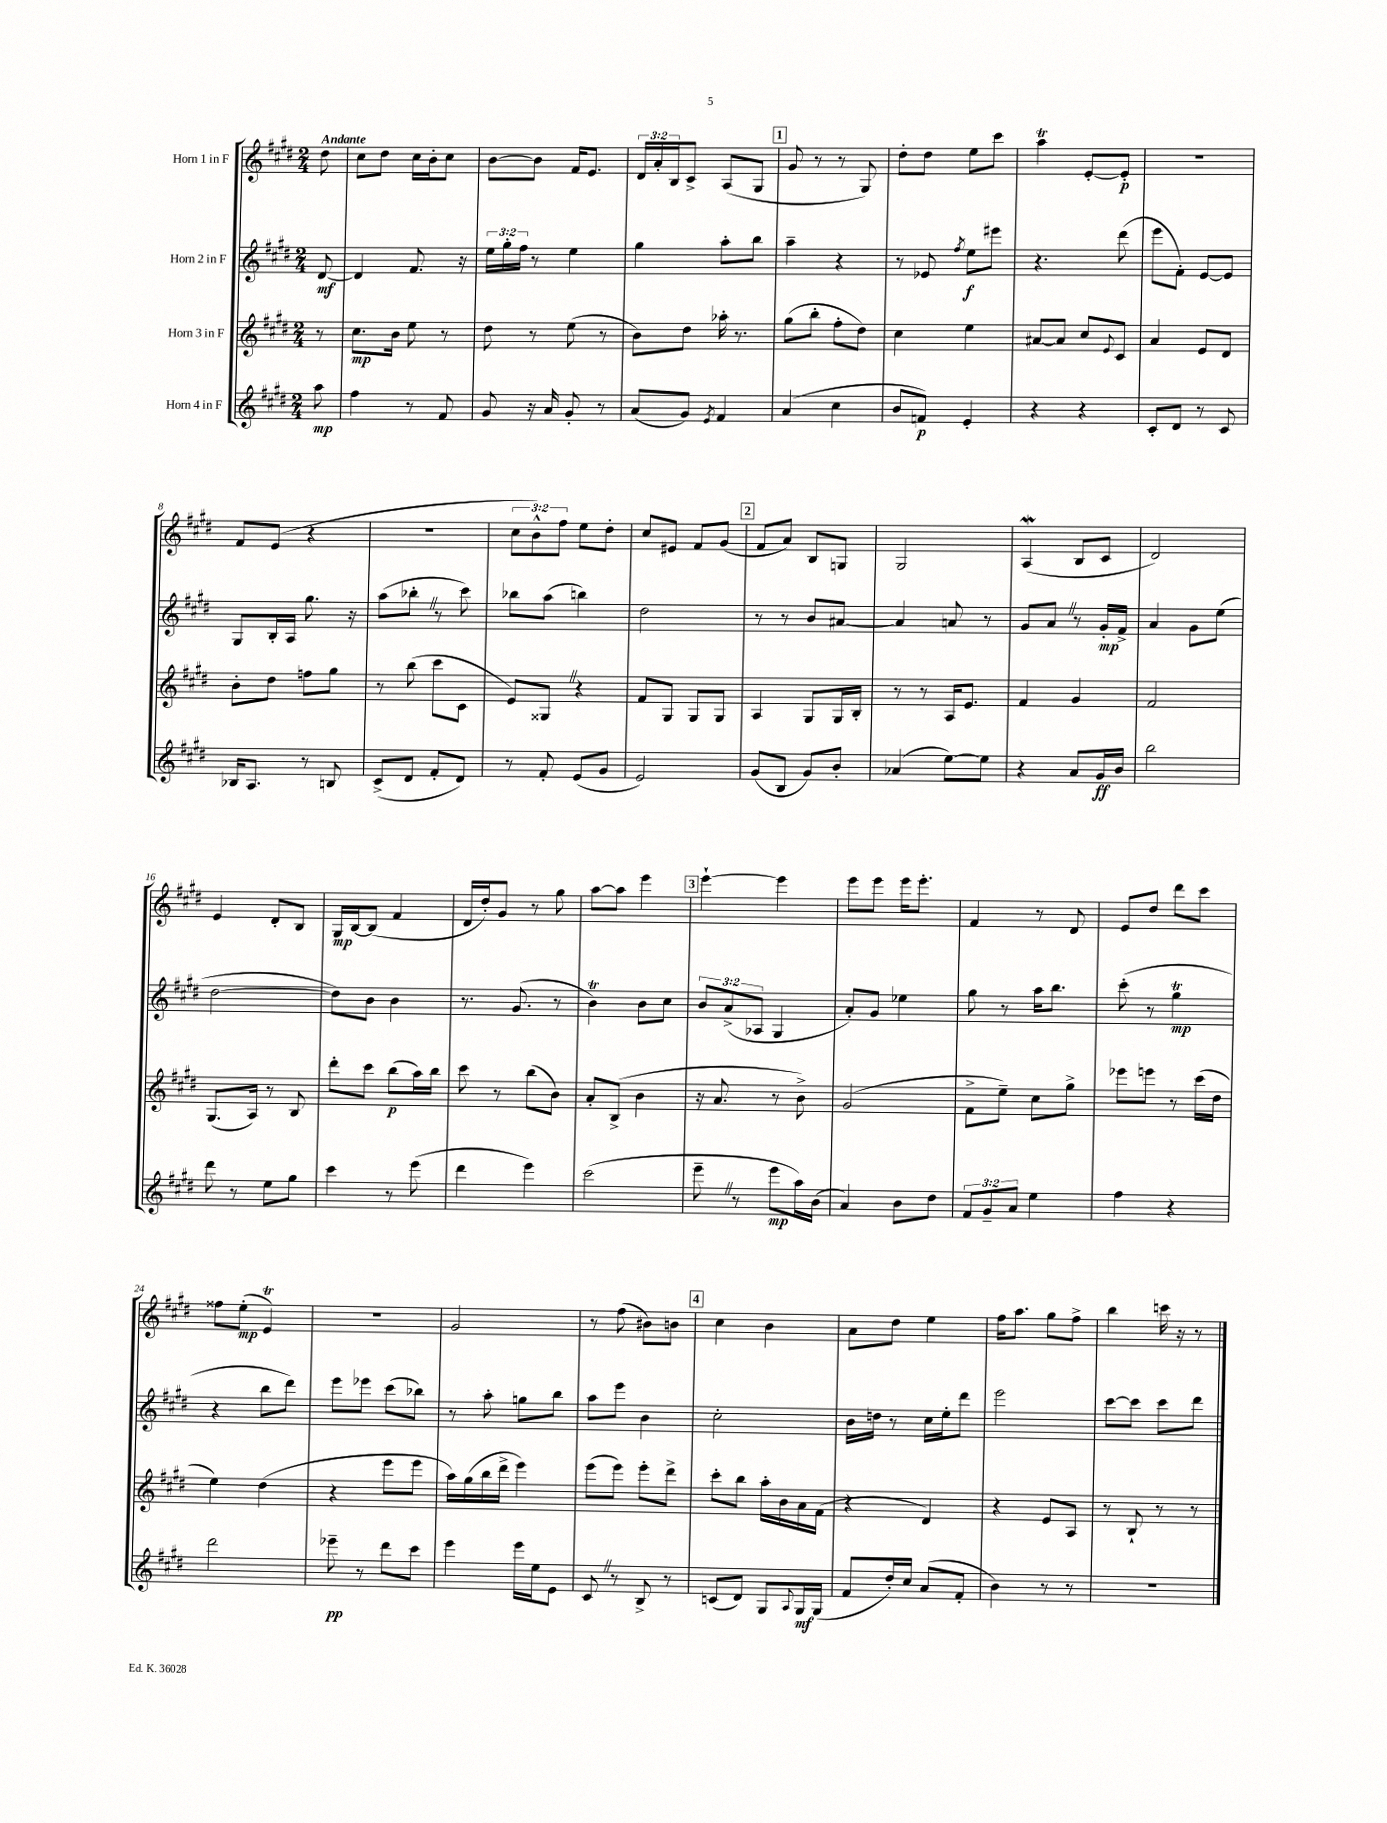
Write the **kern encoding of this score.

**kern	**kern	**kern	**kern
*staff4	*staff3	*staff2	*staff1
*clefG2	*clefG2	*clefG2	*clefG2
*k[f#c#g#d#]	*k[f#c#g#d#]	*k[f#c#g#d#]	*k[f#c#g#d#]
*M2/4	*M2/4	*M2/4	*M2/4
8aa	8r	[8d#	8dd#
=	=	=	=
4ff#	8.cc#	4d#]	8cc#
.	.	.	8dd#
.	16b	.	.
8r	8ee	8.f#	16cc#
.	.	.	16b'
8f#	8r	.	8cc#
.	.	16r	.
=	=	=	=
8g#	8dd#	24ee	[8b
.	.	24gg#'	.
.	.	24ff#	.
16r	8r	8r	8b]
16a	.	.	.
8g#'	(8ee	4ee	16f#
.	.	.	8.e
8r	8r	.	.
=	=	=	=
(8a	8b)	4gg#	24d#
.	.	.	24a'
.	.	.	24B
8g#)	8dd#	.	8c#^
8qe	.	.	.
4f#	16aa-'	8aa'	(8A
.	8.r	.	.
.	.	8bb	8G#
=	=	=	=
(4a	(8gg#	4aa~	8g#
.	8bb'	.	8r
4cc#	8ff#'	4r	8r
.	8dd#)	.	8G#)
=	=	=	=
8b	4cc#	8r	8dd#'
8f)	.	8e-	8dd#
.	.	8qff#	.
4e'	4ee	8ee	8ee
.	.	8eee#	8ccc#
=	=	=	=
4r	[8a#	4.r	4aa
.	8a#]	.	.
4r	8cc#	.	[8e'
.	8qqe	.	.
.	8c#	(8ddd#	8e']
=	=	=	=
8c#'	4a	8eee	2r
8d#	.	8f#')	.
8r	8e	[8e	.
8c#	8d#	8e]	.
=	=	=	=
16B-	8b'	8G#	8f#
8.A	.	.	.
.	8dd#	16B'	(8e
.	.	16A	.
8r	8ff	8.gg#	4r
8B	8gg#	.	.
.	.	16r	.
=	=	=	=
(8c#^	8r	(8aa	2r
8d#	(8bb	8bb-'	.
8f#'	8ccc#	8r	.
8d#)	8c#	8ccc#)	.
=	=	=	=
8r	8e)	8bb-	12cc#
.	.	.	12b^^)
8f#'	8G##	(8aa	.
.	.	.	12ff#
(8e	4r	4bb)	8ee
8g#	.	.	8dd#'
=	=	=	=
2e)	8f#	2dd#	8cc#
.	8G#	.	8e#
.	8G#	.	8f#
.	8G#	.	(8g#
=	=	=	=
(8g#	4A	8r	8f#
8B	.	8r	8a)
8g#)	8G#	8b	8B
8b'	16G#	[8a#	8G
.	16B'	.	.
=	=	=	=
(4a-	8r	4a#]	2G#
.	8r	.	.
[8ee)	16A	8a	.
.	8.e	.	.
8ee]	.	8r	.
=	=	=	=
4r	4f#	8g#	(4A
.	.	8a	.
8a	4g#	8r	8B
16g#	.	16g#'	8c#
16b	.	16f#^	.
=	=	=	=
2bb	2f#	4a	2d#)
.	.	8g#	.
.	.	(8ee	.
=	=	=	=
8ddd#	(8.G#	[2dd#	4e
8r	.	.	.
.	16A)	.	.
8ee	8r	.	8d#'
8gg#	8B	.	8B
=	=	=	=
4ccc#	8ddd#'	8dd#])	16G#
.	.	.	[16B
.	8ccc#	8b	(8B]
8r	(8bb	4b	4f#
(8eee	16aa)	.	.
.	16bb	.	.
=	=	=	=
4ddd#	8ccc#	8.r	16d#
.	.	.	16dd#')
.	8r	.	8g#
.	.	(8.g#	.
4eee)	(8bb	.	8r
.	8b)	8r	8gg#
=	=	=	=
(2ccc#	8a'	4b)	[8aa
.	(8B^	.	8aa]
.	4b	8b	4eee
.	.	8cc#	.
=	=	=	=
8eee~	16r	12b	[4eee`
.	8.a	.	.
.	.	(12a^	.
8r	.	.	.
.	.	12A-	.
8eee	8r	4G#	4eee]
16aa)	8b^)	.	.
(16b	.	.	.
=	=	=	=
4a)	(2g#	8a')	8eee
.	.	8g#	8eee
8b	.	4ee-	16eee
.	.	.	8.eee'
8dd#	.	.	.
=	=	=	=
12f#	8f#^	8gg#	4f#
12g#~	.	.	.
.	8ee~)	8r	.
12a	.	.	.
4ee	8cc#	16aa	8r
.	.	8.bb	.
.	8gg#^	.	8d#
=	=	=	=
4ff#	8eee-	(8ccc#'	8e
.	8eee	8r	8dd#
4r	8r	4gg#	8ddd#
.	(16ccc#	.	8ccc#
.	16dd#	.	.
=	=	=	=
2ddd#	4ee)	4r	8ff##
.	.	.	(8ee'
.	(4dd#	8bb	4e)
.	.	8ddd#)	.
=	=	=	=
8eee-~	4r	8eee	2r
8r	.	8eee-	.
8ddd#	8eee	(8ccc#	.
8ccc#	8eee	8bb-)	.
=	=	=	=
4eee	16aa)	8r	2g#
.	(16gg#	.	.
.	16bb	8aa'	.
.	16ddd#^	.	.
16eee	4eee)	8gg	.
16ee	.	.	.
8e	.	8bb	.
=	=	=	=
8c#	(8eee	8aa	8r
8r	8eee)	8eee	(8ff#
8B^	8eee'	4b	8b#)
8r	8ddd#^	.	8b
=	=	=	=
(8c	8ccc#'	2cc#'	4cc#
8d#)	8bb	.	.
8G#	16aa'	.	4b
.	16b	.	.
8qqA	.	.	.
16G#	16a	.	.
(16G#	(16f#	.	.
=	=	=	=
8f#	4r	16b	8a
.	.	16dd	.
16dd#')	.	8r	8dd#
16cc#	.	.	.
(8a	4d#)	16cc#	4ee
.	.	16ee'	.
8f#'	.	8ddd#	.
=	=	=	=
4b)	4r	2eee	16ff#
.	.	.	8.aa
8r	8e	.	8gg#
8r	8A	.	8ff#^
=	=	=	=
2r	8r	[8ccc#	4bb
.	8B`	8ccc#]	.
.	8r	8ccc#	16ccc
.	.	.	16r
.	8r	8ddd#	8r
==	==	==	==
*-	*-	*-	*-
